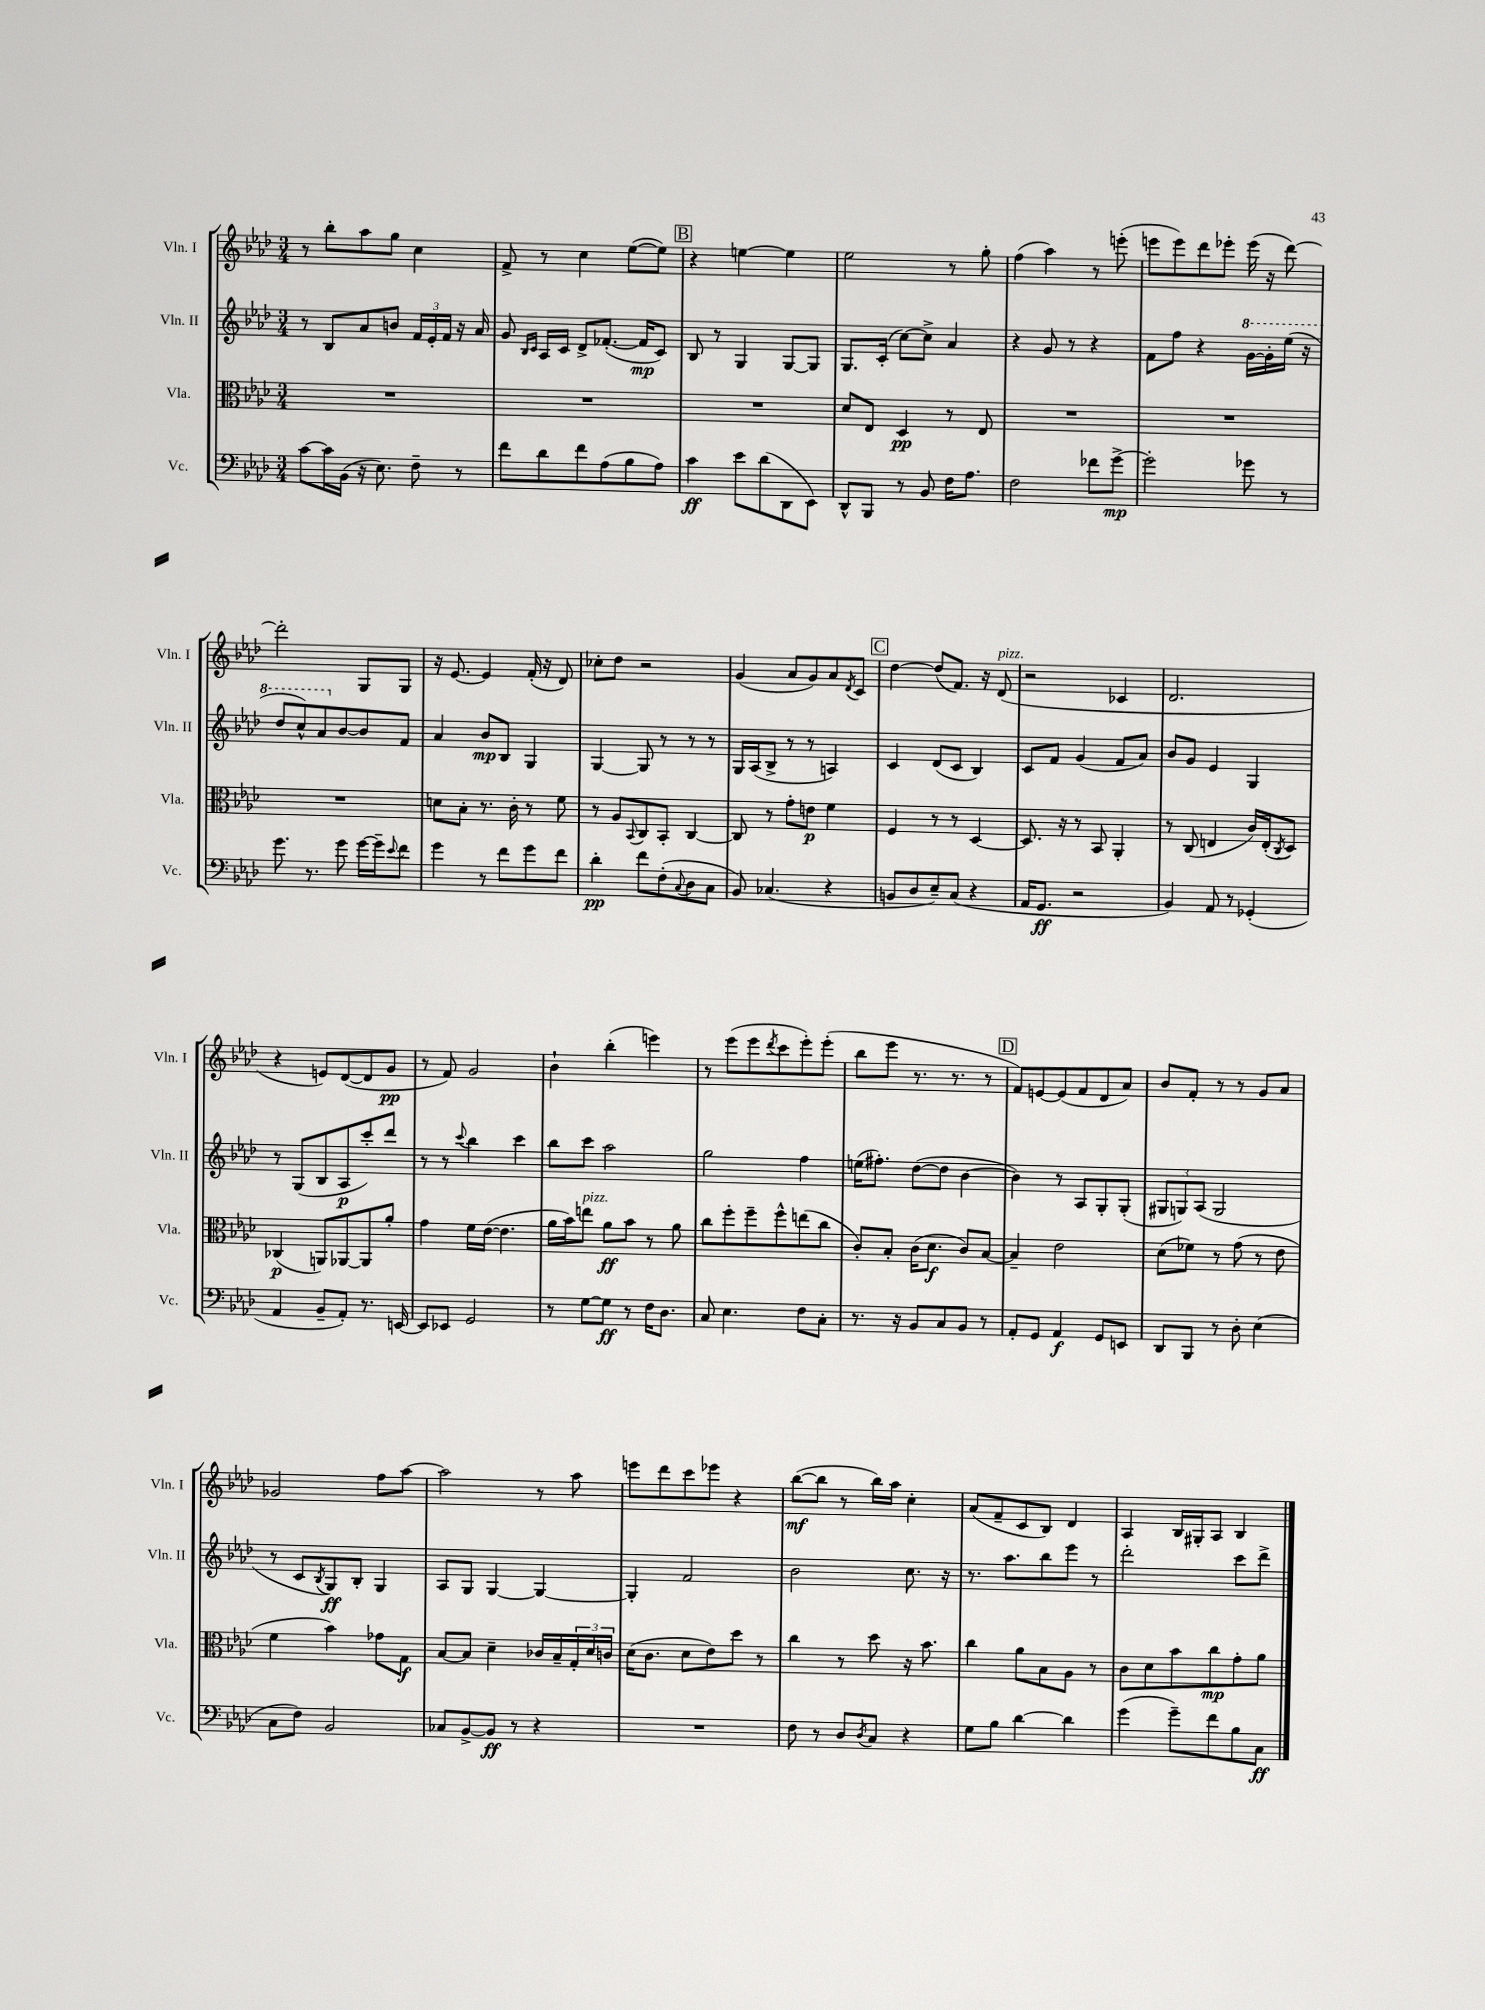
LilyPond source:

<<
\new StaffGroup <<
\new Staff = "s0" \with { instrumentName = "Vln. I" shortInstrumentName = "Vln. I" } {
    \clef treble \key aes \major \numericTimeSignature \time 3/4
    r8 bes''8-. aes''8 g''8 c''4 |
    f'8-> r8 c''4 ees''8~( ees''8) |
    \mark \markup { \box "B" } r4 e''4~ e''4 |
    ees''2 r8 g''8-. |
    f''4( aes''4) r8 e'''8-.( |
    e'''8 e'''8) des'''8 ees'''8-. ees'''16( r16 des'''8~) |
    des'''2-. g8 g8 |
    r16 ees'8.~ ees'4 f'16-.( r16 des'8) |
    ces''8-. des''8 r2 |
    g'4( aes'8 g'8) aes'8 \acciaccatura { des'8 } c'8 |
    \mark \markup { \box "C" } des''4~ des''8( f'8.) r16 des'8^\markup { \italic "pizz." }( |
    r2 ces'4 |
    des'2. |
    r4 e'8) des'8~( des'8 g'8\pp |
    r8 f'8) g'2 |
    bes'4-! bes''4-.( e'''4) |
    r8 ees'''8( ees'''8 \acciaccatura { des'''8 } c'''8 ees'''8-.) ees'''8-.( |
    bes''8 ees'''8 r8. r8. r8 |
    \mark \markup { \box "D" } f'8) e'8~ e'8( f'8 des'8 aes'8) |
    bes'8 f'8-. r8 r8 g'8 aes'8 |
    ges'2 f''8 aes''8~ |
    aes''2 r8 aes''8 |
    e'''8 des'''8 c'''8 ees'''8 r4 |
    bes''8~\mf( bes''8 r8 bes''16) aes''16 c''4-. |
    aes'8( f'8-- c'8 bes8) des'4 |
    aes4 bes16 gis16-. aes8 bes4 \bar "|." |
}
\new Staff = "s1" \with { instrumentName = "Vln. II" shortInstrumentName = "Vln. II" } {
    \clef treble \key aes \major \numericTimeSignature \time 3/4
    r8 bes8 aes'8 b'8 \tuplet 3/2 { f'16 ees'16-. f'16 } r16 aes'16 |
    g'8 \grace { bes16 c'16 } aes16 c'16 des'8-> fes'8.~-.( fes'16\mp c'8) |
    \mark \markup { \box "B" } bes8 r8 g4 g8~ g8 |
    g8. c'16-.( c''8~) c''8-> aes'4 |
    r4 g'8 r8 r4 |
    f'8 f''8 r4 \ottava #1 g''16~ g''16-. ees'''16( r16 |
    des'''8 c'''8-^) aes''8 \ottava #0 bes'8~ bes'8 f'8 |
    aes'4 bes'8\mp bes8 g4 |
    g4~ g8 r8 r8 r8 |
    g16 aes16( bes8-> r8 r8 a4) |
    \mark \markup { \box "C" } c'4 des'8( c'8 bes4) |
    c'8 f'8 g'4( f'8 aes'8) |
    bes'8 g'8 ees'4 g4 |
    r8 g8( bes8 aes8\p c'''8-.) des'''8 |
    r8 r8 \appoggiatura { c'''8 } bes''4 c'''4 |
    bes''8 c'''8 aes''2 |
    g''2 f''4 |
    e''16( fis''8.-.) des''8~( des''8 bes'4~ |
    \mark \markup { \box "D" } bes'4) r8 aes8 g8-. g8-.( |
    \tuplet 3/2 { gis8 g8) aes8( } g2 |
    r8 c'8 \acciaccatura { bes8 } g8\ff) bes8-. g4 |
    aes8 g8 g4~ g4~ |
    g4-. f'2 |
    bes'2 c''8. r16 |
    r8. aes''8. bes''8 ees'''8 r8 |
    des'''2-. c'''8 des'''8-> \bar "|." |
}
\new Staff = "s2" \with { instrumentName = "Vla." shortInstrumentName = "Vla." } {
    \clef alto \key aes \major \numericTimeSignature \time 3/4
    R2. |
    R2. |
    \mark \markup { \box "B" } R2. |
    des'8 ees8 des4\pp r8 ees8 |
    R2. |
    R2. |
    R2. |
    d'8 bes8-. r8. c'16-. r8 f'8 |
    r8 aes8 \appoggiatura { bes,8 } c8 bes,8-. c4~ |
    c8 r8 g'8-. e'8\p f'4 |
    \mark \markup { \box "C" } f4 r8 r8 des4~ |
    des8. r16 r8 bes,8 aes,4-. |
    r8 c8( e4 c'16) e16-.( \acciaccatura { c8 } des8) |
    ces4\p( a,8) aes,8~ aes,8 aes'8-. |
    g'4 f'16 ees'16~( ees'4. |
    aes'16 bes'16) e''8^\markup { \italic "pizz." } aes'8\ff bes'8 r8 aes'8 |
    c''8 f''8-. f''8-- f''8-^ e''8( c''8 |
    c'8-.) bes8-. c'16( des'8.\f c'8) bes8~ |
    \mark \markup { \box "D" } bes4-- ees'2 |
    des'8( fes'8) r8 g'8( r8 ees'8 |
    f'4 bes'4) ges'8 g8\f |
    bes8~ bes8 des'4-- ces'16 bes16-- \tuplet 3/2 { g16-. des'16 c'16 } |
    des'16( c'8. des'8 ees'8) des''8 r8 |
    c''4 r8 des''8 r16 bes'8. |
    c''4 aes'8 bes8 aes8 r8 |
    c'8 des'8 bes'8 c''8\mp g'8-. aes'8 \bar "|." |
}
\new Staff = "s3" \with { instrumentName = "Vc." shortInstrumentName = "Vc." } {
    \clef bass \key aes \major \numericTimeSignature \time 3/4
    c'8~ c'16 bes,16( r16 ees8.) f8-- r8 |
    f'8 des'8 f'8 aes8( bes8 aes8) |
    \mark \markup { \box "B" } c'4\ff ees'8 des'8( des,8 ees,8) |
    des,8-^ bes,,8 r8 bes,8 f16 aes8. |
    f2 fes'8 g'8~->\mp |
    g'2-. ges'8 r8 |
    g'8. r8. g'8 g'16~ g'16-- \appoggiatura { ees'8 } f'8 |
    g'4 r8 f'8 g'8 f'8 |
    des'4-.\pp f'8 f8-.( \appoggiatura { c8 } des8 c8 |
    bes,8) ces4.( r4 |
    \mark \markup { \box "C" } b,8 des8 ees8--) c8( r4 |
    aes,16 g,8.\ff r2 |
    bes,4) aes,8 r8 ges,4-.( |
    aes,4 bes,8-- aes,8-.) r8. e,16~ |
    e,8 ees,8 g,2 |
    r8 g8~ g8\ff r8 f16 des8. |
    c8 ees4. f8 c8-. |
    r8. r16 bes,8 c8 bes,8 r8 |
    \mark \markup { \box "D" } aes,8-. g,8 aes,4\f g,8 e,8 |
    des,8 bes,,8 r8 des8-. ees4( |
    c8 f8) bes,2 |
    ces8 bes,8~-> bes,8\ff r8 r4 |
    R2. |
    f8 r8 des8 \acciaccatura { des8 } c8 r4 |
    g8 bes8 des'4~ des'4 |
    g'4( g'8--) f'8 bes8 c8\ff \bar "|." |
}
>>
>>
\layout { \context { \Score \remove "Bar_number_engraver" } }
